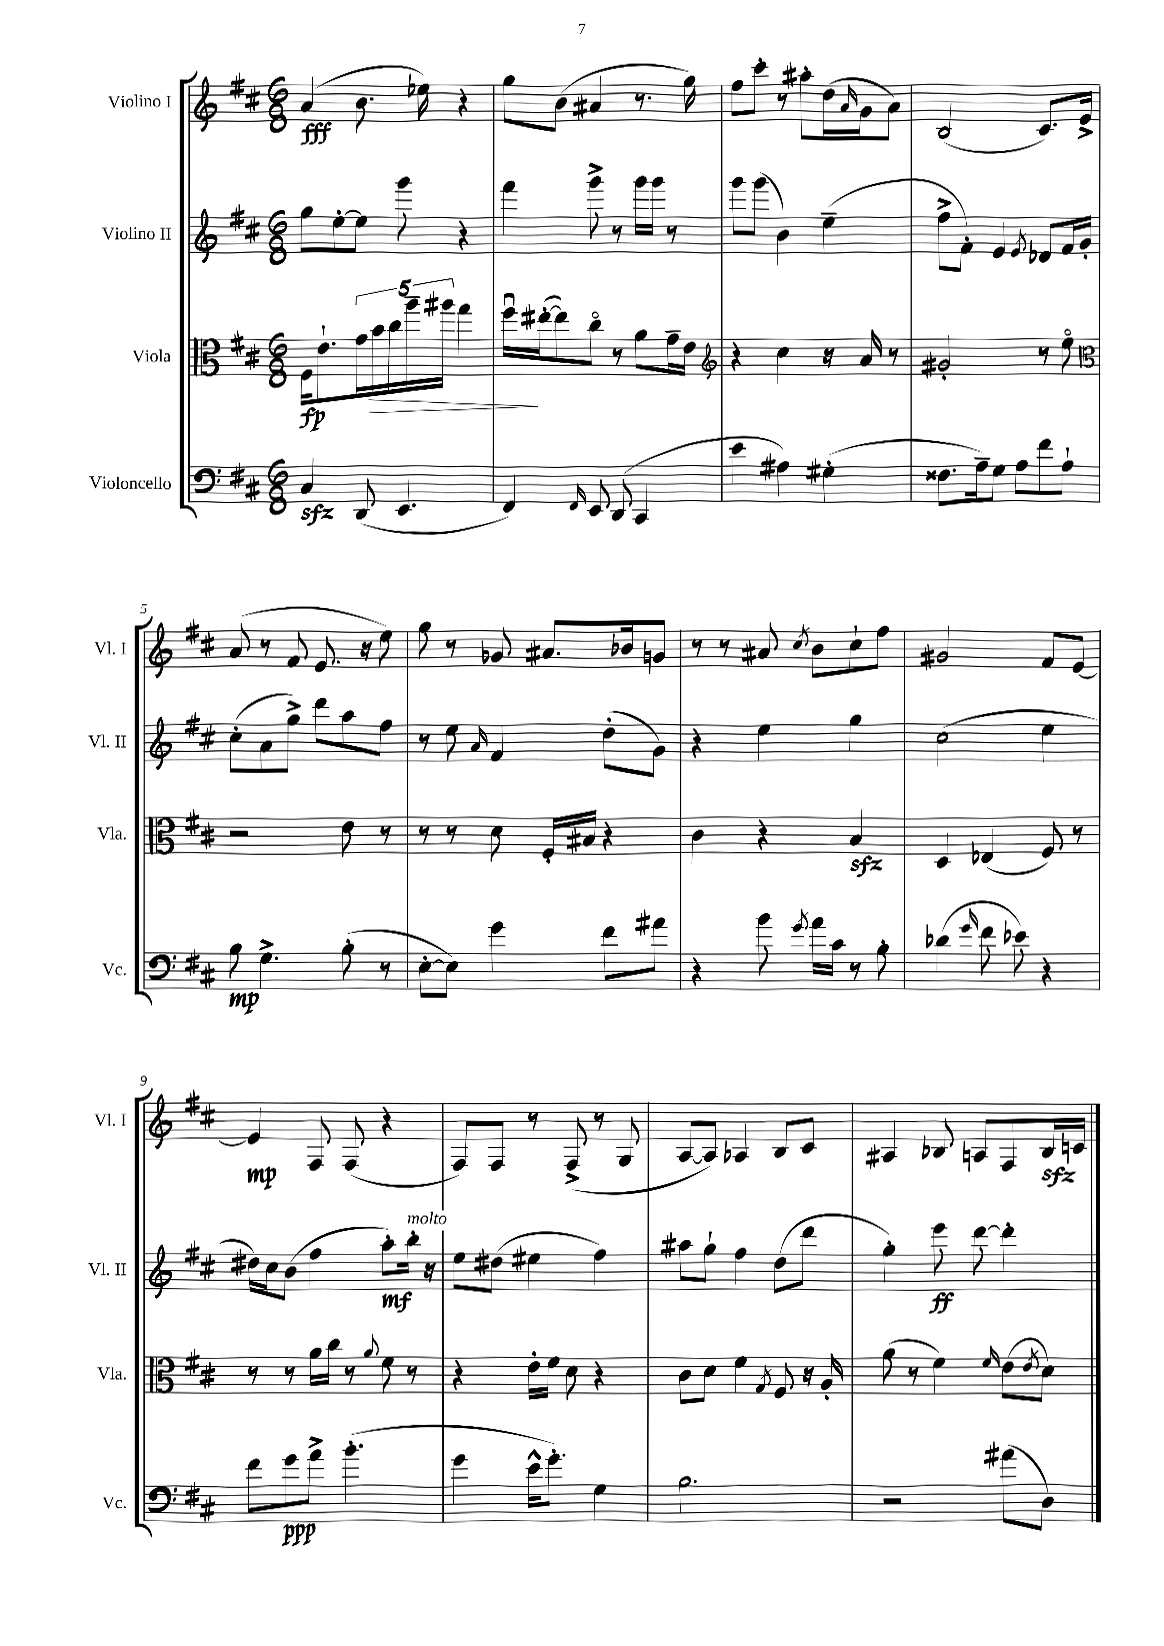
<<
\new StaffGroup <<
\new Staff = "s0" \with { instrumentName = "Violino I" shortInstrumentName = "Vl. I" } {
    \clef treble \key d \major \numericTimeSignature \time 6/8
    a'4\fff( b'8. ees''16) r4 |
    g''8 b'8( ais'4 r8. g''16) |
    fis''8 cis'''8-. r8 ais''8-. d''16( \grace { a'16 } g'16 a'8) |
    b2( cis'8.) e'16-> |
    a'8( r8 fis'8 e'8. r16 e''8) |
    g''8 r8 ges'8 ais'8. bes'16 g'8 |
    r8 r8 ais'8 \acciaccatura { cis''8 } b'8 cis''8-! fis''8 |
    gis'2 fis'8 e'8~ |
    e'4\mp fis8 fis8( r4 |
    fis8) fis8 r8 fis8->( r8 g8 |
    a8~ a8) aes4 b8 cis'8 |
    ais4 bes8 a8 fis8 bes16\sfz c'16 \bar "|." |
}
\new Staff = "s1" \with { instrumentName = "Violino II" shortInstrumentName = "Vl. II" } {
    \clef treble \key d \major \numericTimeSignature \time 6/8
    g''8 e''8~-. e''8 g'''8 r4 |
    fis'''4 g'''8-> r8 g'''16 g'''16 r8 |
    g'''8 g'''8( b'4) e''4--( |
    fis''8-> fis'8-.) e'4 \acciaccatura { e'8 } des'8 fis'16 g'16-. |
    cis''8-.( a'8 g''8->) d'''8 a''8 fis''8 |
    r8 e''8 \grace { a'16 } fis'4 d''8-.( g'8) |
    r4 e''4 g''4 |
    cis''2( e''4 |
    dis''16) cis''16 b'8( fis''4 a''8-.\mf) b''16-.^\markup { \italic "molto" } r16 |
    e''8 dis''8( eis''4 fis''4) |
    ais''8 g''8-! fis''4 d''8( d'''8 |
    g''4-.) e'''8\ff d'''8~ d'''4-. \bar "|." |
}
\new Staff = "s2" \with { instrumentName = "Viola" shortInstrumentName = "Vla." } {
    \clef alto \key d \major \numericTimeSignature \time 6/8
    fis16\fp e'8.-! \tuplet 5/4 { g'16 b'16\> cis''16 a''16-- ais''16 } g''4 |
    fis''16\downbow\! eis''16~-.( eis''8) cis''8\flageolet r8 a'8 g'16-- e'16 |
    \clef treble r4 cis''4 r16 a'16 r8 |
    gis'2-. r8 e''8\flageolet |
    \clef alto r2 e'8 r8 |
    r8 r8 d'8 fis16-. bis16 r4 |
    cis'4 r4 b4\sfz |
    d4 ees4( fis8) r8 |
    r8 r8 a'16 cis''16 r8 \appoggiatura { a'8 } fis'8 r8 |
    r4 e'16-. fis'16 d'8 r4 |
    cis'8 d'8 fis'4 \acciaccatura { g8 } fis8 r16 a16-. |
    a'8( r8 fis'4) \grace { fis'16 } e'8( \acciaccatura { e'8 } d'8) \bar "|." |
}
\new Staff = "s3" \with { instrumentName = "Violoncello" shortInstrumentName = "Vc." } {
    \clef bass \key d \major \numericTimeSignature \time 6/8
    cis4\sfz d,8( e,4. |
    fis,4) \grace { fis,16 } e,8 d,8( cis,4 |
    e'4 ais4) gis4-.( |
    fisis8. a16--) g8 a8 fis'8 a8-! |
    b8\mp g4.-> b8-.( r8 |
    e8~-. e8) g'4 fis'8 ais'8 |
    r4 b'8 \acciaccatura { g'8 } a'16 cis'16 r8 b8-. |
    des'4( \grace { g'16 } fis'8 ees'8) r4 |
    fis'8 g'8\ppp a'8-> b'4.-.( |
    g'4 e'16-^ g'8.-.) g4 |
    b2. |
    r2 ais'8( d8) \bar "|." |
}
>>
>>
